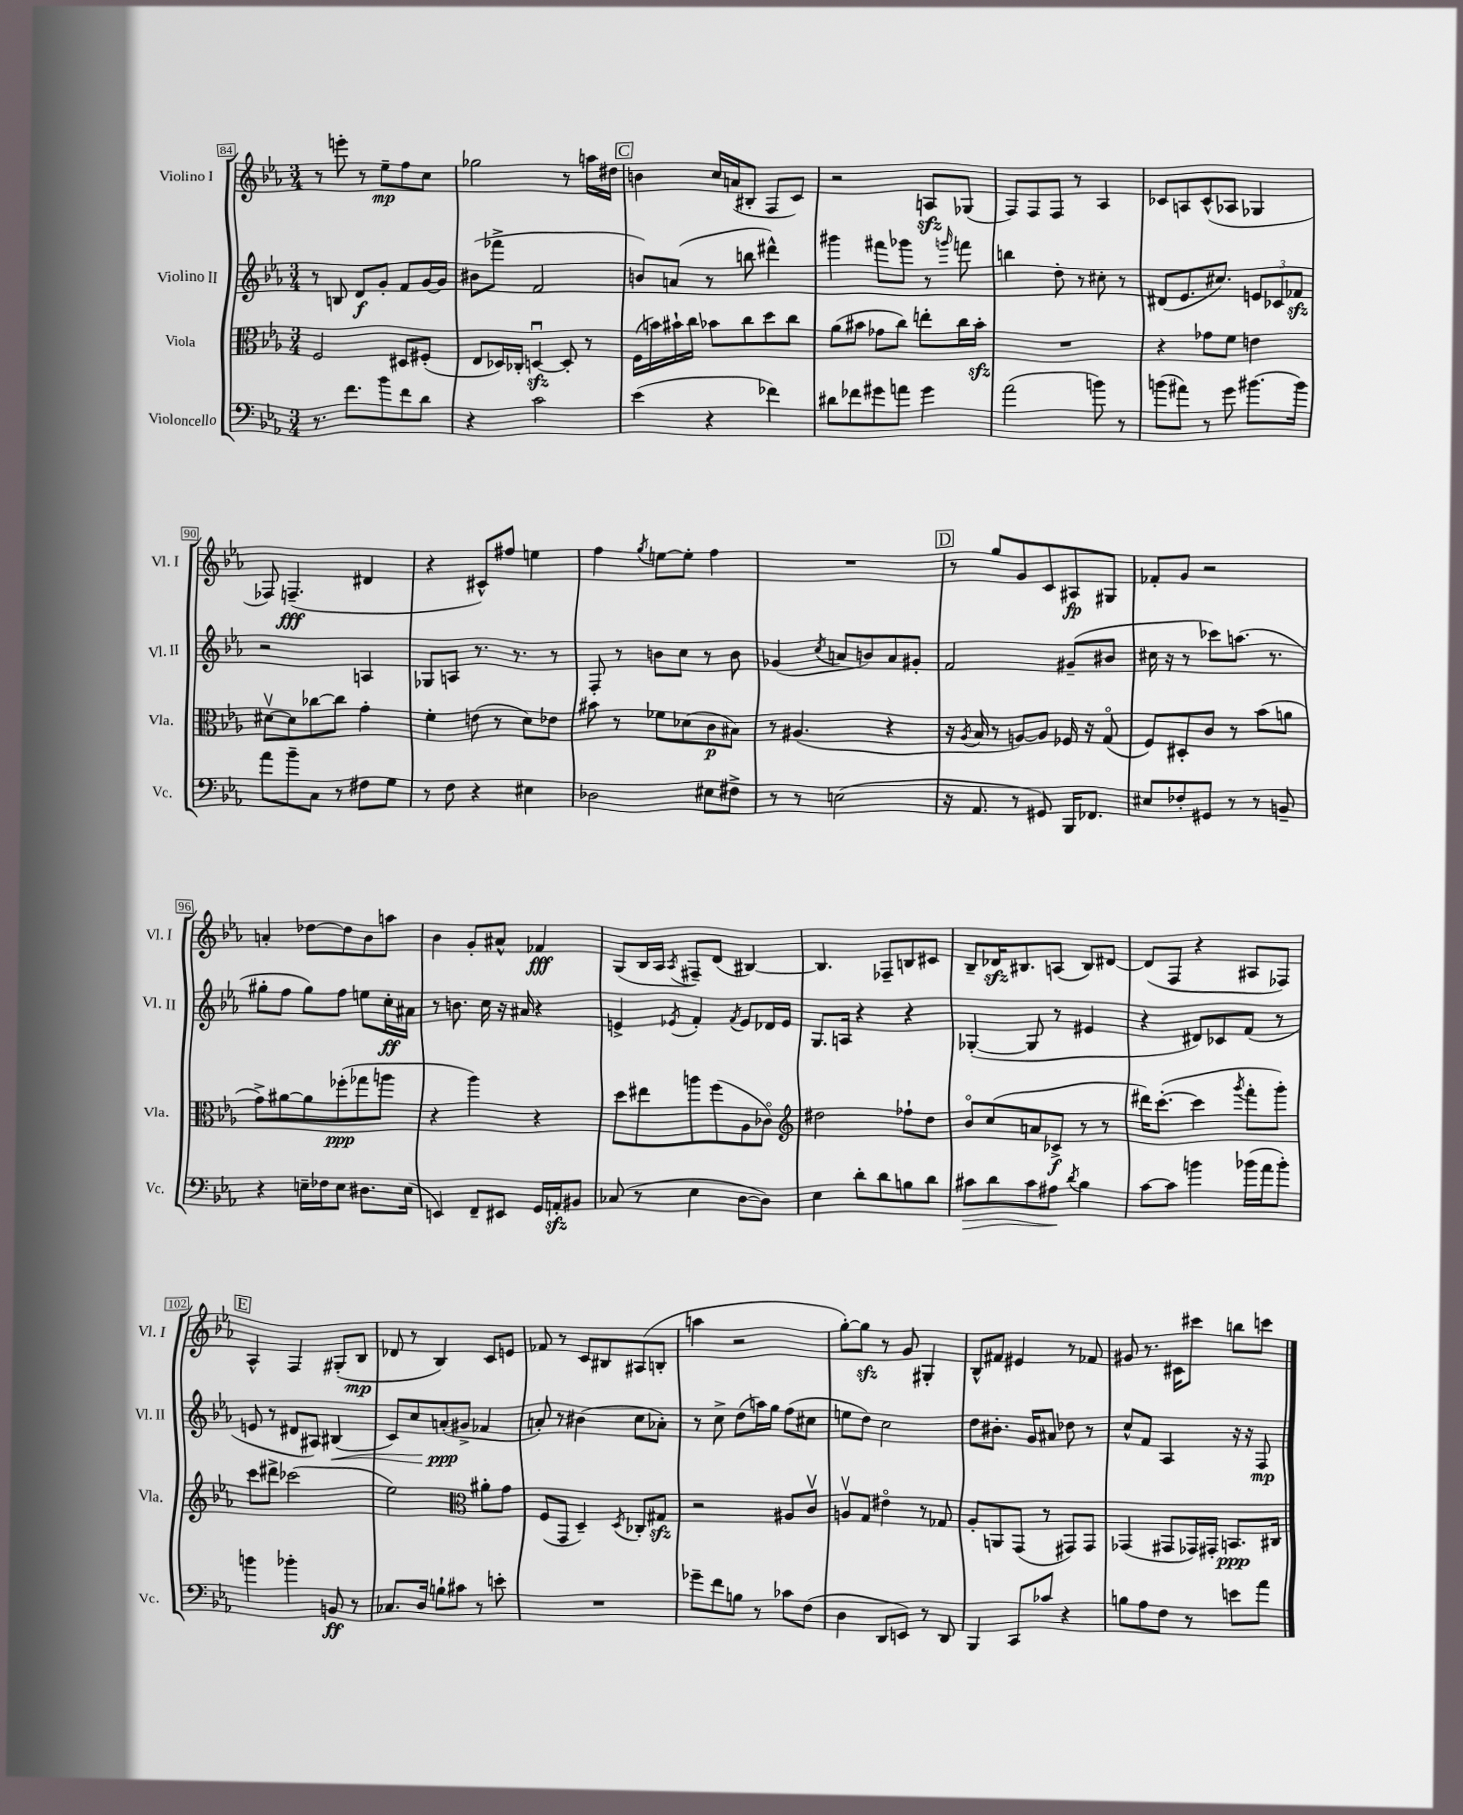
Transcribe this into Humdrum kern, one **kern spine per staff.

**kern	**dynam	**kern	**dynam	**kern	**dynam	**kern	**dynam
*part4	*part4	*part3	*part3	*part2	*part2	*part1	*part1
*staff4	*staff4	*staff3	*staff3	*staff2	*staff2	*staff1	*staff1
*I"Violoncello	*	*I"Viola	*	*I"Violino II	*	*I"Violino I	*
*I'Vc.	*	*I'Vla.	*	*I'Vl. II	*	*I'Vl. I	*
*clefF4	*	*clefC3	*	*clefG2	*	*clefG2	*
*k[b-e-a-]	*	*k[b-e-a-]	*	*k[b-e-a-]	*	*k[b-e-a-]	*
*M3/4	*	*M3/4	*	*M3/4	*	*M3/4	*
=84	=84	=84	=84	=84	=84	=84	=84
8.r	.	2F/	.	8r	.	8r	.
.	.	.	.	8Bn/	.	8eeen'\	.
8.f\L	.	.	.	.	.	.	.
.	.	.	.	8d/L	f	8r	.
8b-\	.	.	.	8g'/J	.	8ee-~\L	mp
8f\	.	8D#X/L	.	8f/L	.	8ff\	.
8d\J	.	(8F#X'/J	.	[16g/L	.	8cc\J	.
.	.	.	.	16g/JJ]	.	.	.
=85	=85	=85	=85	=85	=85	=85	=85
4r	.	8E-/L	.	(8b#X\L	.	2gg-X\	.
.	.	16D-X/L)	.	8fff-X^\J	.	.	.
.	.	16C-X'/JJ	.	.	.	.	.
2c\	.	[4Dnzzu/	.	2f/	.	.	.
.	.	8D'/]	.	.	.	8r	.
.	.	8r	.	.	.	16aan\LL	.
.	.	.	.	.	.	16dd#X\JJ	.
!!LO:REH:place=s1:t=C
=86	=86	=86	=86	=86	=86	=86	=86
(4e-\	.	(16F\LL	.	8bn/L)	.	4bn\	.
.	.	16bn\)	.	.	.	.	.
.	.	16b#X`\	.	(8an/J	.	.	.
.	.	16cc\JJ	.	.	.	.	.
4r	.	8b-X\L	.	8r	.	16cc/LL	.
.	.	.	.	.	.	(16an/J	.
.	.	8cc\	.	8bbn\	.	8B#X'/J	.
4f-X\)	.	8dd\	.	4ddd#X^^\)	.	8F/L	.
.	.	8cc\J	.	.	.	8c/J)	.
=87	=87	=87	=87	=87	=87	=87	=87
8d#X\L	.	(8a-\L	.	4ggg#X\	.	2r	.
8f-X\	.	8b#X\J	.	.	.	.	.
8g#X\	.	8g-X\L	.	8fff#X\L	.	.	.
8an\J	.	8cc\J)	.	8ggg-X\J	.	.	.
4g#\	.	8een'\L	.	8r	.	8Anzz/L	.
.	.	.	.	16qqgggn/	.	.	.
.	.	16cc\L	.	8fffn\	.	(8G-X/J	.
.	.	16b#zz'\JJ	.	.	.	.	.
=88	=88	=88	=88	=88	=88	=88	=88
(2a-\	.	2.r	.	4bbn\	.	8F/L)	.
.	.	.	.	.	.	8F/	.
.	.	.	.	8dd'\	.	8F/J	.
.	.	.	.	8r	.	8r	.
8bn\)	.	.	.	8cc#X'\	.	4A-/	.
8r	.	.	.	8r	.	.	.
=89	=89	=89	=89	=89	=89	=89	=89
(8bn\L	.	4r	.	(8d#X/L	.	8c-X/L	.
8a#X\J)	.	.	.	8.e-/	.	8An/	.
8r	.	8g-X\L	.	.	.	(8c-^^/	.
.	.	.	.	8.cc#X/J)	.	.	.
8g\	.	8f\J	.	.	.	8A-X/J	.
[8.b#X\L	.	4en\	.	12en/L	.	4G-X/	.
.	.	.	.	12c-X/	.	.	.
.	.	.	.	12f-Xzz/J	.	.	.
16b#\Jk]	.	.	.	.	.	.	.
!!LO:LB:g=z
=90	=90	=90	=90	=90	=90	=90	=90
8a-\L	.	[8d#Xv\L	.	2r	.	8F-X/)	.
8b-~\	.	8d#\]	.	.	.	(4.Fn~/	fff
8C\J	.	[8cc-X\	.	.	.	.	.
8r	.	8cc-\J]	.	.	.	.	.
8F#X\L	.	4g'\	.	4An/	.	4d#X/	.
8G\J	.	.	.	.	.	.	.
=91	=91	=91	=91	=91	=91	=91	=91
8r	.	4f'\	.	8G-X/L	.	4r	.
8F\	.	.	.	8An/J	.	.	.
4r	.	(8en\	.	8.r	.	8c#X^^/L)	.
.	.	8r	.	.	.	8ff#X/J	.
.	.	.	.	8.r	.	.	.
4E#X\	.	8d\L)	.	.	.	4een\	.
.	.	8e-X\J	.	8r	.	.	.
=92	=92	=92	=92	=92	=92	=92	=92
2D-X\	.	8b#X\	.	8F'/	.	4ff\	.
.	.	8r	.	8r	.	.	.
.	.	.	.	.	.	8qgg/	.
.	.	8f-X\L	.	8bn\L	.	[8een\L	.
.	.	(8d-X\	.	8cc\J	.	8ee'\J]	.
8E#X\L	.	8c\	p	8r	.	4ff\	.
8F#X^\J	.	8B#X\J)	.	8b\	.	.	.
=93	=93	=93	=93	=93	=93	=93	=93
8r	.	8r	.	(4g-X/	.	2.r	.
8r	.	(4.A#X/	.	.	.	.	.
.	.	.	.	8qcc/	.	.	.
(2En\	.	.	.	8an/L	.	.	.
.	.	.	.	8bn/)	.	.	.
.	.	4r	.	8a/	.	.	.
.	.	.	.	8g#X'/J	.	.	.
!!LO:REH:place=s1:t=D
=94	=94	=94	=94	=94	=94	=94	=94
16r	.	16r	.	2f/	.	8r	.
.	.	8qA-/	.	.	.	.	.
8.AA-/	.	16B-/	.	.	.	.	.
.	.	8r	.	.	.	8gg/L	.
8r	.	[8An/L)	.	.	.	8g/	.
8GG#X/)	.	8A/J]	.	.	.	8c/	.
16BBB-/KL	.	16F-X/	.	(8g#X~/L	.	8A#X/	fp
8.FF-X/J	.	16r	.	.	.	.	.
.	.	(8G/	.	8b#X/J	.	8G#X/J	.
=95	=95	=95	=95	=95	=95	=95	=95
8E#X/L	.	8F/L)	.	16cc#X\	.	8f-X'/L	.
.	.	.	.	16r	.	.	.
8F-X'/	.	8D#X'/	.	8r	.	8g/J	.
8GG#X/J	.	8c/J	.	8ccc-X\L)	.	2r	.
8r	.	8r	.	(8.aan\J	.	.	.
8r	.	(8b-\L	.	.	.	.	.
.	.	.	.	8.r	.	.	.
8BBn~/	.	8an\J	.	.	.	.	.
!!LO:LB:g=z
=96	=96	=96	=96	=96	=96	=96	=96
4r	.	8g^\L)	.	8gg#X'\L	.	4an'/	.
.	.	[8a#X\	.	8ff\J	.	.	.
16En~\LL	.	8a#\]	.	8gg#\L)	.	[8dd-X\L	.
16F-X\J	.	.	.	.	.	.	.
8E\J	.	(8ff-X'\	ppp	8ff\J	.	8dd-\]	.
8.D#X\L	.	8gg-X\	.	8een\L	.	8b-\	.
.	.	8aan\J	.	16cc'\L	ff	8aan\J	.
(16E\Jk	.	.	.	16a#X\JJ	.	.	.
=97	=97	=97	=97	=97	=97	=97	=97
4EEn/)	.	4r	.	8r	.	4b-\	.
.	.	.	.	8.bn\	.	.	.
8FF~/L	.	4aa-\)	.	.	.	8g'/L	.
.	.	.	.	16cc\	.	.	.
8EE#X/J	.	.	.	16r	.	8a#X^^/J	.
.	.	.	.	16a#X/	.	.	.
16GG/LL	.	4r	.	4r	.	4f-X/	fff
16AAnzz'/J	.	.	.	.	.	.	.
8BB#X/J	.	.	.	.	.	.	.
=98	=98	=98	=98	=98	=98	=98	=98
(8C-X/	.	8dd\L	.	4en^/	.	(8G/L	.
8r	.	8ee#X\	.	.	.	16B-/L	.
.	.	.	.	.	.	16A-/JJ	.
.	.	.	.	8qe-X/	.	8qA-/	.
4E-\	.	8aan\	.	4f'/	.	8F#X~/L)	.
.	.	(8ff\	.	.	.	(8d/J	.
.	.	.	.	8qf/	.	.	.
[8D\L	.	8A-\	.	8e-/L	.	[4B#X/)	.
8D\J])	.	8c-X\J)	.	16d-X/L	.	.	.
.	.	.	.	16e-/JJ	.	.	.
=99	=99	=99	=99	=99	=99	=99	=99
*	*	*clefG2	*	*	*	*	*
4E-\	.	2dd#X\	.	8.G/L	.	4.B#/]	.
.	.	.	.	16An/Jk	.	.	.
8d'\L	.	.	.	4r	.	.	.
8d\	.	.	.	.	.	8F-X~/L	.
8Bn\	.	8ff-X`\L	.	4r	.	8Bn/	.
8d\J	.	8dd#\J	.	.	.	8c#X/J	.
=100	=100	=100	=100	=100	=100	=100	=100
!	!LO:HP:b	!	!	!	!	!	!
8c#X\L	>	8b-/L	.	([4G-X'/	.	8B-~/L	.
8d\	.	(8cc/	.	.	.	16d-Xzz/K	.
.	.	.	.	.	.	8.B#X/	.
8c#\	.	8an/	.	8G-/]	.	.	.
8A#X\J	.	8c-X^/J	f	8r	.	(8An/J	.
8qd/	.	.	.	.	.	.	.
4B-\	]	8r	.	4e#X/	.	8B#/L)	.
.	.	8r	.	.	.	[8d#X/J	.
=101	=101	=101	=101	=101	=101	=101	=101
[8c\L	.	16ddd#X\KL)	.	4r	.	(8d#/L]	.
.	.	([8.ccc'\J	.	.	.	.	.
8c\J]	.	.	.	.	.	8F/J	.
4bn\	.	4ccc\]	.	8d#X/L)	.	4r	.
.	.	.	.	8c-X/	.	.	.
.	.	8qggg/	.	.	.	.	.
(16b-X\LL	.	8fff'\L	.	(8f/J	.	8A#X/L	.
16a-\J	.	.	.	.	.	.	.
8b-'\J)	.	8ggg'\J)	.	8r	.	8F-X/J)	.
!!LO:LB:g=z
!!LO:REH:place=s1:t=E
=102	=102	=102	=102	=102	=102	=102	=102
4bn\	.	8ccc\L	.	8en/	.	4A-^^/	.
.	.	8ddd#X^\J	.	8r	.	.	.
4b-X'\	.	(2ccc-X\	.	8d#X/L	.	4F/	.
.	.	.	.	8A#X/J)	.	.	.
!	!	!	!	!	!LO:HP:b	!	!
8BBn/	ff	.	.	(4B#X/	<	(8G#X'/L	.
8r	.	.	.	.	.	8B-/J	mp
=103	=103	=103	=103	=103	=103	=103	=103
8.C-X/L	.	2ee-\)	.	8c/L)	.	8d-X/	.
.	.	.	.	8cc/	.	8r	.
16D/Jk	.	.	.	.	.	.	.
8Bn`\L	.	.	.	(8an'/	ppp	4B-/)	.
8c#X\J	.	.	.	8g#X^/J	[	.	.
*	*	*clefC3	*	*	*	*	*
8r	.	8a#X'\L	.	4f-X/	.	8c/L	.
8en'\	.	8g\J	.	.	.	8en/J	.
=104	=104	=104	=104	=104	=104	=104	=104
2.r	.	(8F/L	.	8an'/)	.	8f-X/	.
.	.	8GG/J	.	8r	.	8r	.
.	.	4D~/)	.	(4b#X\	.	8c/L	.
.	.	.	.	.	.	8B#X/	.
.	.	8qD/	.	.	.	.	.
.	.	8C-X'/L	.	8cc\L	.	(8A#X/	.
.	.	8G#Xzz/J	.	8a-X'\J)	.	8Bn'/J	.
=105	=105	=105	=105	=105	=105	=105	=105
8g-X~\L	.	2r	.	8r	.	4aan\	.
8f\	.	.	.	8cc^\	.	.	.
8Bn\J	.	.	.	(8dd\L	.	2r	.
8r	.	.	.	16aan\L)	.	.	.
.	.	.	.	16gg\JJ	.	.	.
8c-X\L	.	8A#X/L	.	(8ff\L	.	.	.
(8F\J	.	8cv/J	.	8cc#X\J	.	.	.
=106	=106	=106	=106	=106	=106	=106	=106
4D\	.	8Anv/L	.	8een\L	.	[8gg'\L)	.
.	.	8G/J	.	8dd\J)	.	8ggzz\J]	.
8DD/L	.	4e#X\	.	2cc\	.	8r	.
8EEn/J)	.	.	.	.	.	8g/	.
8r	.	8r	.	.	.	4G#X'/	.
8DD/	.	8G-X/	.	.	.	.	.
=107	=107	=107	=107	=107	=107	=107	=107
4BBB-/	.	8A-'/L	.	8dd\L	.	8B-^^/L	.
.	.	8AAn/	.	8.b#X'\J	.	8f#X/J	.
8CC/L	.	(8GG/J	.	.	.	4e#X/	.
.	.	.	.	16g/KL	.	.	.
8c-X/J	.	8r	.	8a#X/J	.	.	.
4r	.	8GG#X/L)	.	8dd-X\	.	8r	.
.	.	8GG#/J	.	8r	.	8f-X/	.
=108	=108	=108	=108	=108	=108	=108	=108
8Bn\L	.	(4GG-X/	.	8cc^^/L	.	8g#X/	.
8A-\	.	.	.	8f/J	.	8.r	.
8F\J	.	8GG#X/L	.	4A-/	.	.	.
.	.	.	.	.	.	16c#X\KL	.
8r	.	16GG-X/L)	.	.	.	8ccc#X\J	.
.	.	16GG#X'/JJ	.	.	.	.	.
8en\L	.	8.BBn/L	ppp	16r	.	8bbn\L	.
.	.	.	.	16r	.	.	.
8a-\J	.	.	.	8F/	mp	8cccn\J	.
.	.	16C#X/Jk	.	.	.	.	.
==	==	==	==	==	==	==	==
*-	*-	*-	*-	*-	*-	*-	*-
